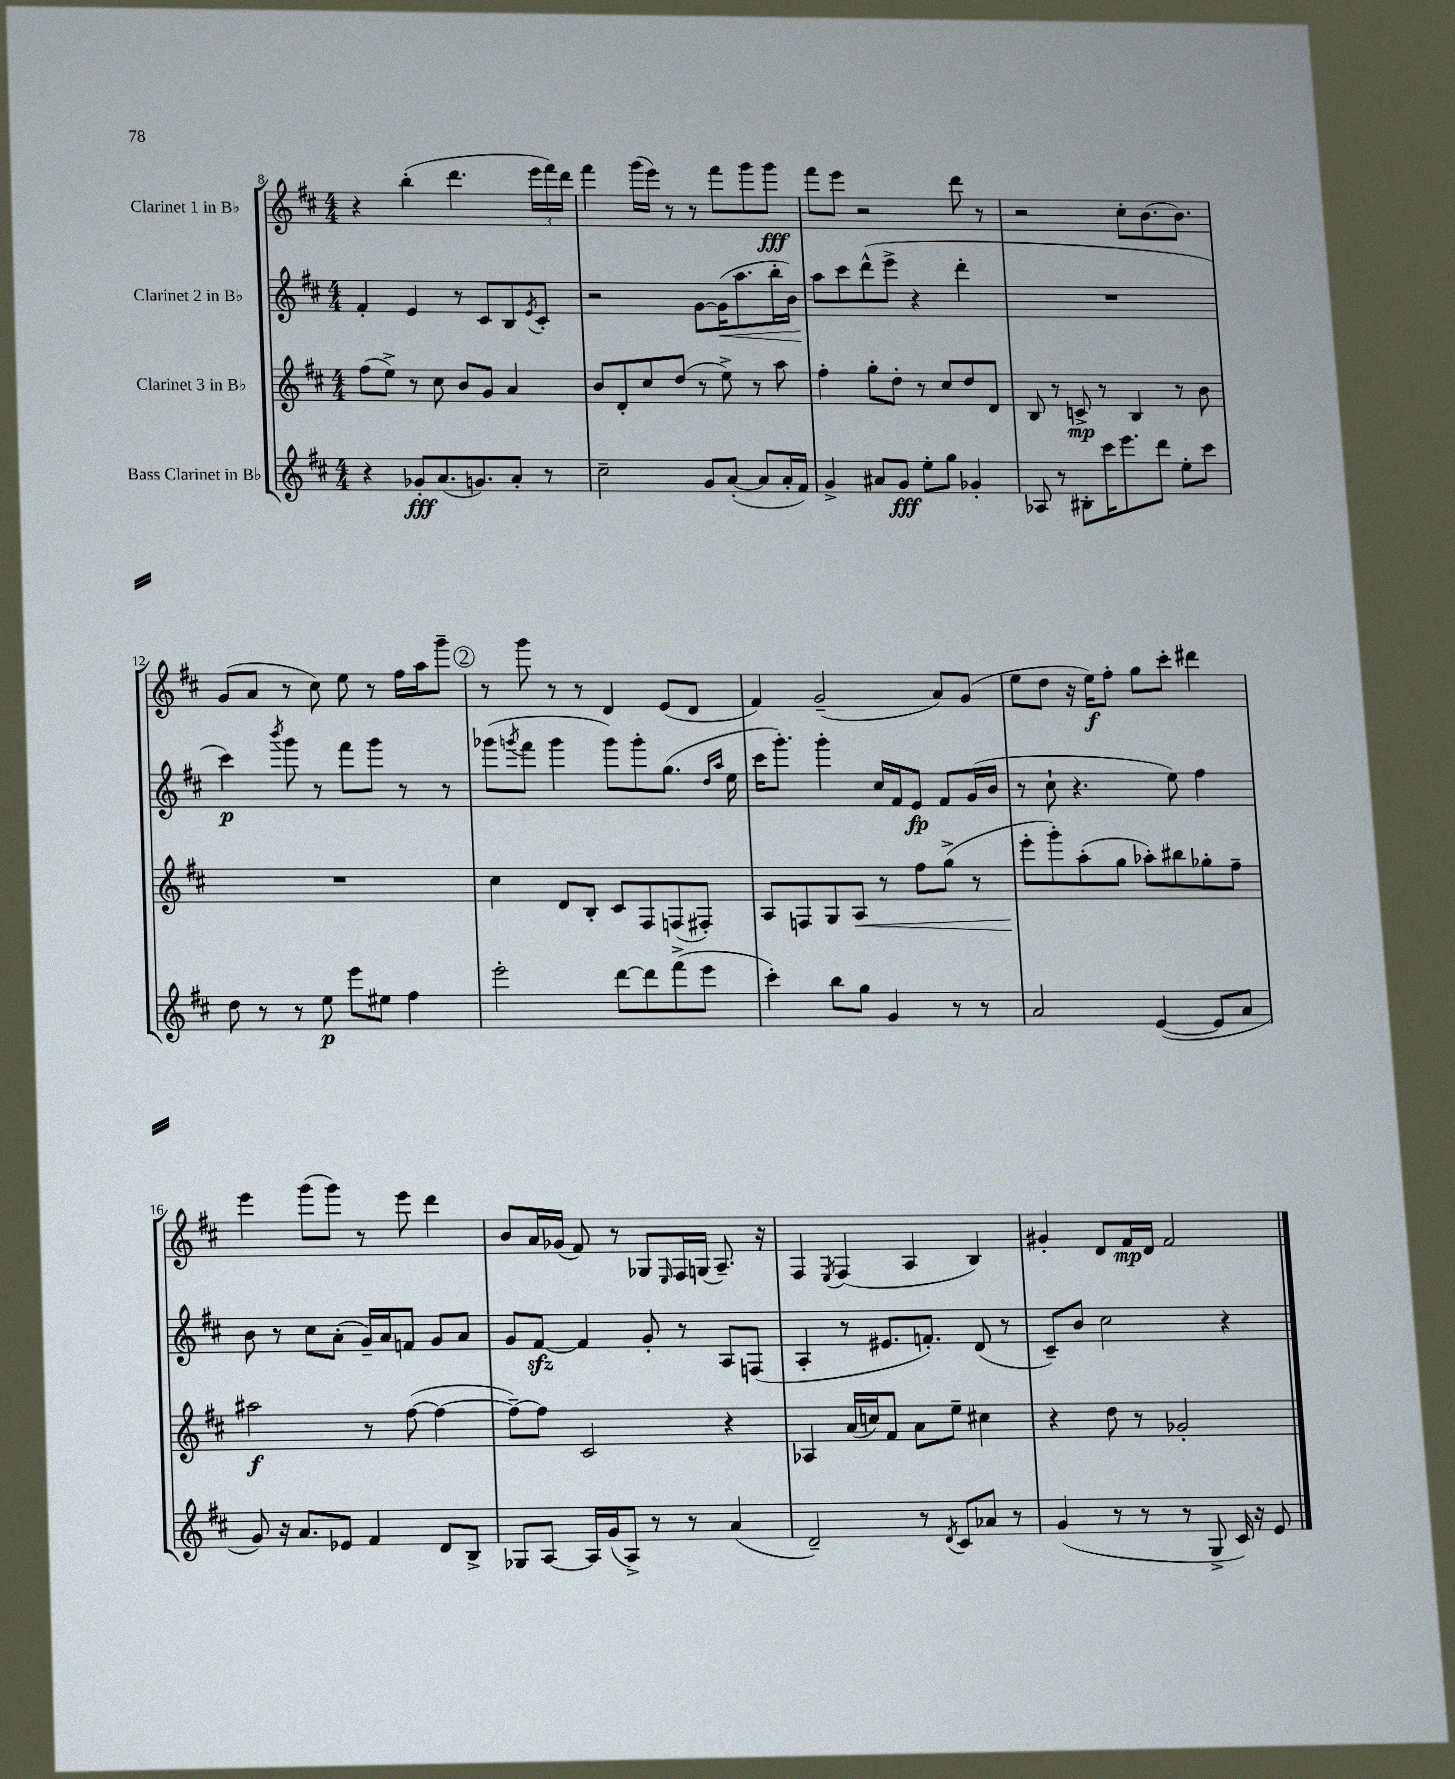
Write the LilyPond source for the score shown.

<<
\new StaffGroup <<
\new Staff = "s0" \with { instrumentName = "Clarinet 1 in Bb" } {
    \clef treble \key d \major \numericTimeSignature \time 4/4
    r4 b''4-.( d'''4. \tuplet 3/2 { e'''16 fis'''16) d'''16 } |
    fis'''4 g'''16( e'''16) r8 r8 fis'''8 g'''8 g'''8\fff |
    fis'''8 e'''8 r2 d'''8 r8 |
    r2 cis''8-. b'8.~ b'8. |
    g'8( a'8 r8 cis''8) e''8 r8 fis''16 a''16 g'''8-- |
    \mark \markup { \circle "2" } r8 g'''8 r8 r8 d'4 e'8( d'8 |
    fis'4) g'2--( a'8) g'8( |
    e''8 d''8 r16 e''16\f) fis''8-. g''8 cis'''8-. dis'''4 |
    e'''4 g'''8( g'''8) r8 e'''8 d'''4 |
    b'8 a'16 ges'16( fis'8) r8 ges8 \grace { e16 } fis16 g16( a8.--) r16 |
    fis4 \acciaccatura { e8 } fis4( a4 b4) |
    gis'4-. d'8 fis'16\mp d'16 fis'2 \bar "|." |
}
\new Staff = "s1" \with { instrumentName = "Clarinet 2 in Bb" } {
    \clef treble \key d \major \numericTimeSignature \time 4/4
    fis'4-. e'4 r8 cis'8 b8 \acciaccatura { e'8 } cis'8-. |
    r2 g'8~ g'16\<( a''8. b''16-. b'16) |
    a''8\! cis'''8 d'''8-^( e'''8-> r4 d'''4-. |
    R1 |
    cis'''4\p) \acciaccatura { b'''8 } g'''8 r8 fis'''8 g'''8 r8 r8 |
    \mark \markup { \circle "2" } ges'''8( \acciaccatura { g'''8 } fis'''8 g'''4 g'''8) g'''8-. g''8.( \grace { d''16 a''16 } e''16 |
    cis'''16 g'''8.-.) g'''4-. cis''16 fis'16 e'8\fp fis'8 g'16( b'16 |
    r8 cis''8-! r4. e''8) fis''4 |
    b'8 r8 cis''8 a'8-.( g'16--) a'16 f'8 g'8 a'8 |
    g'8 fis'8~\sfz fis'4 g'8-. r8 a8 f8( |
    a4-. r8 eis'8. f'8.-.) d'8( r8 |
    cis'8--) b'8 cis''2 r4 \bar "|." |
}
\new Staff = "s2" \with { instrumentName = "Clarinet 3 in Bb" } {
    \clef treble \key d \major \numericTimeSignature \time 4/4
    fis''8( e''8->) r8 cis''8 b'8 g'8 a'4 |
    b'8 d'8-. cis''8 d''8( r8 e''8->) r8 a''8 |
    fis''4-. g''8-. d''8-. r8 cis''8 d''8 d'8 |
    b8 r8 c'8->\mp r8 b4 r8 b'8 |
    R1 |
    \mark \markup { \circle "2" } cis''4 d'8 b8-. cis'8 fis8 f8( fis8-.) |
    a8 f8 g8 a8\< r8 fis''8 g''8->( r8 |
    e'''8-.\! g'''8-.) a''8-.( g''8 aes''8-.) bis''8 ges''8-. fis''8-- |
    ais''2\f r8 fis''8~( fis''4~ |
    fis''8~--) fis''8 cis'2 r4 |
    aes4 a'16( c''16) fis'8 a'8 e''8-- cis''4 |
    r4 d''8 r8 ges'2-. \bar "|." |
}
\new Staff = "s3" \with { instrumentName = "Bass Clarinet in Bb" } {
    \clef treble \key d \major \numericTimeSignature \time 4/4
    r4 ges'8-.\fff a'8.( g'8.) a'8-. r8 |
    cis''2-- g'8 a'8~-.( a'8 a'16-. fis'16) |
    g'4-> ais'8 g'8\fff e''8-. g''8 ges'4-. |
    aes8 r8 bis8-. cis'''16 e'''8. d'''8 e''8-. cis'''8 |
    d''8 r8 r8 e''8\p e'''8 eis''8 fis''4 |
    \mark \markup { \circle "2" } e'''2-. d'''8~ d'''8 fis'''8->( e'''8 |
    cis'''4-.) b''8 g''8 g'4 r8 r8 |
    a'2 e'4~( e'8 a'8 |
    g'8) r16 a'8. ees'8 fis'4 d'8 b8-> |
    ges8 a8~ a16 g'16( a8->) r8 r8 a'4( |
    d'2--) r8 \acciaccatura { d'8 } cis'8 aes'8 r8 |
    g'4( r8 r8 r8 g8-> cis'16) r16 e'8 \bar "|." |
}
>>
>>
\layout { \context { \Score currentBarNumber = #8 } }
